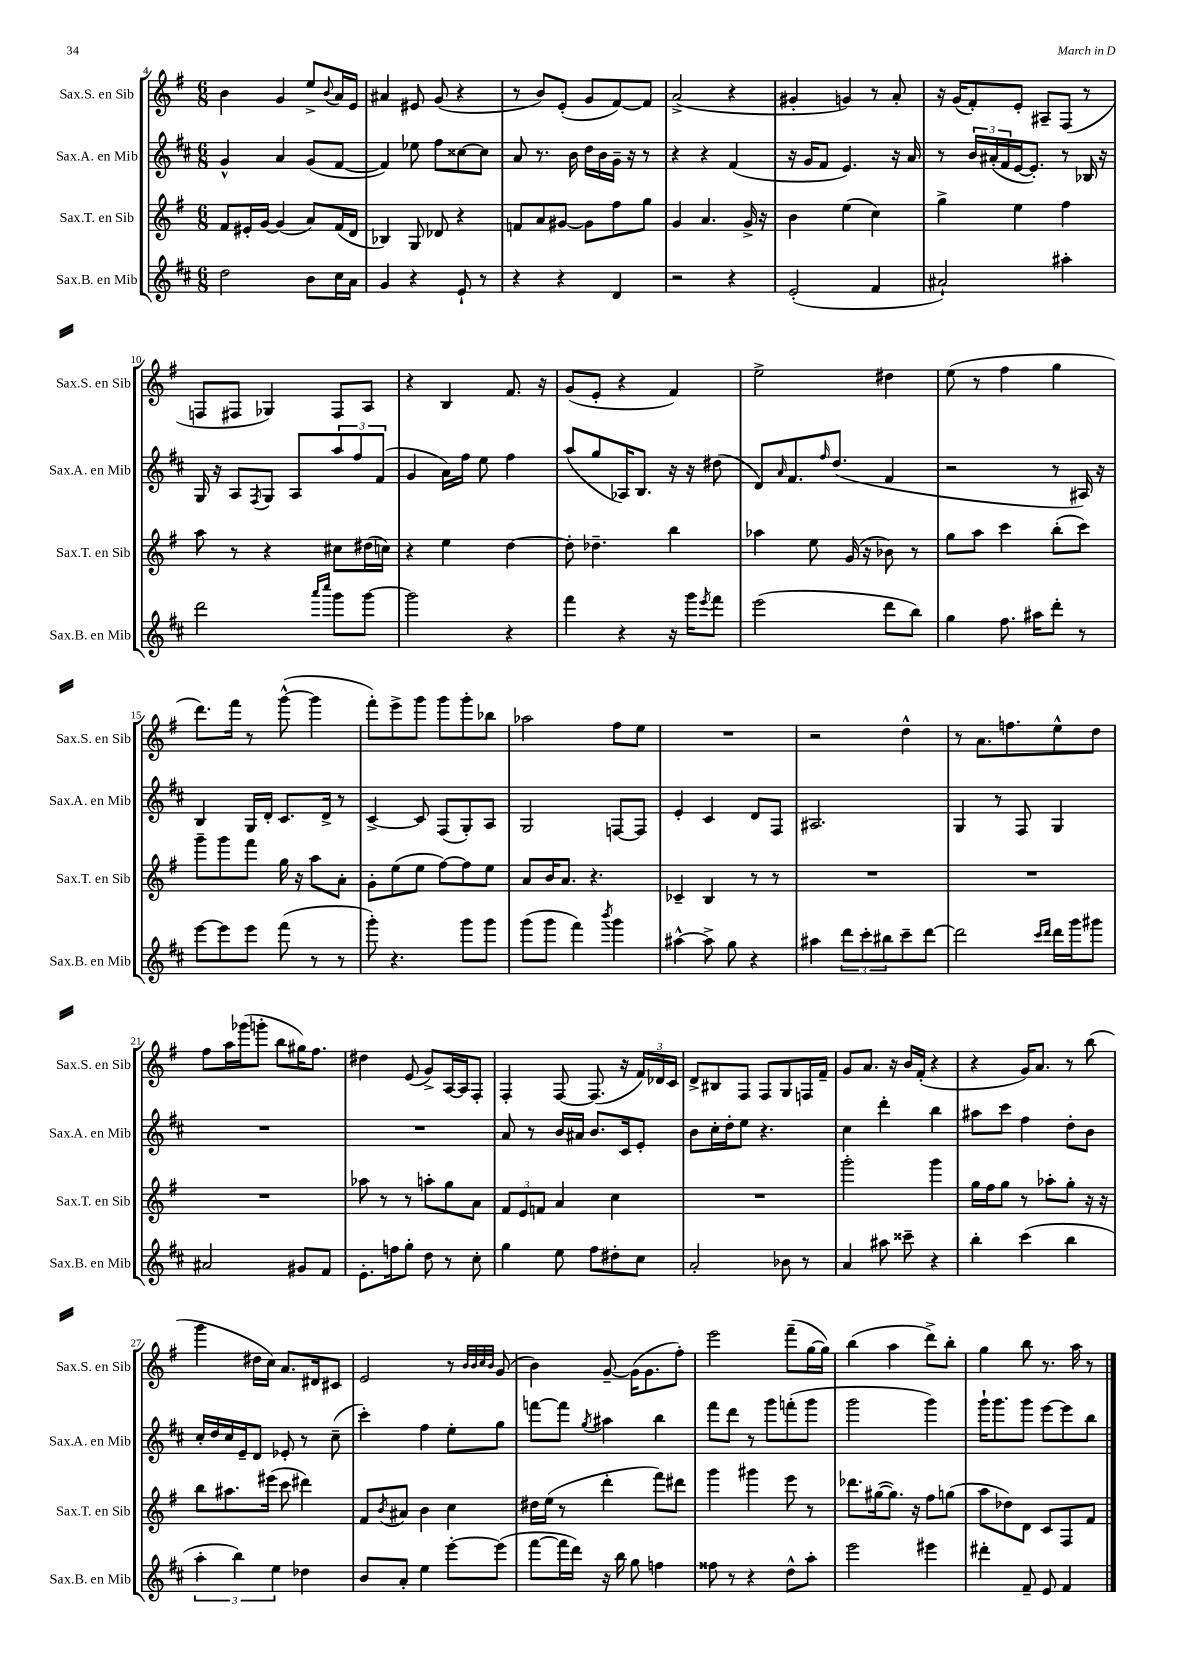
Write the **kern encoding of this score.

**kern	**kern	**kern	**kern
*part4	*part3	*part2	*part1
*staff4	*staff3	*staff2	*staff1
*I"Sax.B. en Mib	*I"Sax.T. en Sib	*I"Sax.A. en Mib	*I"Sax.S. en Sib
*I'Sax.B. en Mib	*I'Sax.T. en Sib	*I'Sax.A. en Mib	*I'Sax.S. en Sib
*clefG2	*clefG2	*clefG2	*clefG2
*k[f#c#]	*k[f#]	*k[f#c#]	*k[f#]
*M6/8	*M6/8	*M6/8	*M6/8
=4	=4	=4	=4
2dd\	8f#/L	4g^^/	4b\
.	16e#X'/L	.	.
.	[16g/JJ	.	.
.	(4g/]	4a/	4g/
8b\L	8a/L)	(8g/L	8ee^/L
.	.	.	8qqb/
16cc#\L	(16f#/L	[8f#/J	16a/L
16a\JJ	16d/JJ	.	16e/JJ
=5	=5	=5	=5
4g/	4B-X/)	4f#/])	4a#X/
4r	8G/	8ee-X\	8e#X/
.	8d-X/	8ff#\L	(8g/
8e`/	4r	[8cc##X\	4r
8r	.	8cc##\J]	.
=6	=6	=6	=6
4r	8fn/L	8a/	8r
.	8a/	8.r	8b/L)
4r	[8g#X/J	.	(8e'/J
.	.	16b\	.
.	8g#\L]	16dd\LL	8g/L
.	.	16b\	.
4d/	8ff#\	16g~\JJ	[8f#/)
.	.	16r	.
.	8gg\J	8r	8f#/J]
=7	=7	=7	=7
2r	4g/	4r	(2a^/
.	4.a/	4r	.
4r	.	(4f#/	4r
.	16g^/	.	.
.	16r	.	.
=8	=8	=8	=8
(2e'/	4b\	16r	4g#X'/
.	.	16g/KL	.
.	.	8f#/J	.
.	(4ee\	4.e/)	4gn/)
4f#/	4cc\)	.	8r
.	.	16r	8a'/
.	.	16a/	.
=9	=9	=9	=9
2a#X`/)	4gg^\	8r	16r
.	.	.	(16g/KL
.	.	24b/LL	8f#'/)
.	.	(24a#X'/	.
.	.	24f#/	.
.	4ee\	[16e/J	8e'/J
.	.	8.e'/J])	.
.	.	.	8A#X~/L
4aa#X'\	4ff#\	8r	(8F#/J
.	.	16B-X/	8r
.	.	16r	.
!!LO:LB:g=z
=10	=10	=10	=10
2ddd\	8aa\	16G/	8Fn/L
.	.	16r	.
.	8r	8A/L	8F#X/J
.	.	8qF#/	.
.	4r	8G/J	4G-X/)
.	.	8A/L	.
16qqaaa/LL	.	.	.
16qqcccc#/JJ	.	.	.
8ggg\L	8cc#X\L	12aa/	8F#/L
.	.	12ff#/	.
[8ggg\J	(16dd#X\L	.	8A/J
.	.	(12f#/J	.
.	16ccn\JJ)	.	.
=11	=11	=11	=11
2ggg\]	4r	4g/	4r
.	4ee\	16a\LL)	4B/
.	.	16ff#\JJ	.
.	.	8ee\	.
4r	[4dd\	4ff#\	8.f#/
.	.	.	16r
=12	=12	=12	=12
4fff#\	8dd'\]	(8aa/L	(8g/L
.	4.dd-X~\	8gg/	8e'/J
4r	.	16A-X/K)	4r
.	.	8.B/J	.
16r	4bb\	16r	4f#/)
16ggg\KL	.	16r	.
8qeee/	.	.	.
8fff#\J	.	(8dd#X\	.
=13	=13	=13	=13
(2eee\	4aa-X\	8d/L)	2ee^\
.	.	16qqa/	.
.	.	8.f#/	.
.	8ee\	.	.
.	.	16qqff#/	.
.	.	(8.dd/J	.
.	(16g/	.	.
.	16r	.	.
8ddd\L	8b-X\)	4f#/	4dd#X\
8bb\J)	8r	.	.
=14	=14	=14	=14
4gg\	8gg\L	2r	(8ee\
.	8aa\J	.	8r
8.ff#\	4ccc\	.	4ff#\
16aa#X\KL	.	.	.
8ddd'\J	(8bb'\L	8r	4gg\
8r	8ccc\J)	16A#X/)	.
.	.	16r	.
!!LO:LB:g=z
=15	=15	=15	=15
[8eee\L	8ggg~\L	4B/	8.ddd\L)
8eee\]	8ggg\	.	.
.	.	.	16fff#\Jk
8eee\J	8fff#\J	16G/LL	8r
.	.	16d'/JJ	.
(8fff#\	16gg\	8.c#/L	([8ggg^^\
.	16r	.	.
8r	8aa\L	.	4ggg\]
.	.	16d^/Jk	.
8r	8a'\J	8r	.
=16	=16	=16	=16
8ggg'\)	8g'\L	[4c#^/	8fff#'\L)
4.r	(8ee\	.	8eee^\
.	8ee\J	8c#/]	8ggg\J
.	[8ff#\L)	(8F#/L	8ggg\L
8ggg\L	8ff#\]	8G'/)	8ggg'\
8ggg\J	8ee\J	8A/J	8bb-X\J
=17	=17	=17	=17
(8ggg\L	8a/L	2G/	2aa-X\
8ggg\J	16b/K	.	.
.	8.a/J	.	.
4fff#\)	.	.	.
.	4.r	.	.
8qbbb/	.	.	.
4ggg\	.	[8Fn/L	8ff#\L
.	.	8F/J]	8ee\J
=18	=18	=18	=18
[4aa#X^^\	4c-X~/	4e'/	2.r
8aa#^\]	4B/	4c#/	.
8gg\	.	.	.
4r	8r	8d/L	.
.	8r	8F#/J	.
=19	=19	=19	=19
4aa#X\	2.r	2.A#X/	2r
12ddd\L	.	.	.
12ccc#'\	.	.	.
12bb#X\	.	.	.
8ccc#~\	.	.	4dd^^\
[8ddd\J	.	.	.
=20	=20	=20	=20
2ddd\]	2.r	4G/	8r
.	.	.	8.a\L
.	.	8r	.
.	.	.	8.ffn\
.	.	8F#/	.
16qqccc#/LL	.	.	.
16qqddd/JJ	.	.	.
16ddd\LL	.	4G/	8ee^^\
16ggg\J	.	.	.
8ggg#X\J	.	.	8dd\J
!!LO:LB:g=z
=21	=21	=21	=21
2a#X/	2.r	2.r	8ff#\L
.	.	.	16aa\L
.	.	.	(16ggg-X\J
.	.	.	8gggn'\J
.	.	.	8bb\L
8g#X/L	.	.	16gg#X\K)
.	.	.	8.ff#\J
8f#/J	.	.	.
=22	=22	=22	=22
8.e'\L	8aa-X\	2.r	4dd#X\
.	8r	.	.
16ffn\k	.	.	.
8gg'\J	8r	.	(8e/
8dd\	8aan'\L	.	8g^/L)
8r	8gg\	.	[16A/L
.	.	.	16A/J]
8cc#'\	8a\J	.	8F#'/J
=23	=23	=23	=23
4gg\	12f#/L	8a/	4F#'/
.	12e/	.	.
.	.	8r	.
.	12fn/J	.	.
8ee\	4a/	16b/LL	[8F#/
.	.	16a#X/JJ	.
8ff#\L	.	8.b/L	(8.F#/]
8dd#X'\	4cc\	.	.
.	.	16c#/k	16r
8cc#\J	.	8e'/J	24f#/LL)
.	.	.	24d-X/
.	.	.	24c/JJ
=24	=24	=24	=24
2a'/	2.r	8b\L	8d^/L
.	.	16cc#'\L	8B#X/
.	.	16dd'\J	.
.	.	8ee\J	8F#/J
.	.	4.r	8F#/L
8b-X\	.	.	8G/
8r	.	.	16Fn/L
.	.	.	16f#~/JJ
=25	=25	=25	=25
4a/	2ggg'\	4cc#\	8g/L
.	.	.	8.a/J
8aa#X\	.	4ddd'\	.
.	.	.	16r
8ccc##X~\	.	.	16b/LL
.	.	.	(16f#'/JJ
4r	4ggg\	4bb\	4r
=26	=26	=26	=26
4bb'\	16gg\LL	8aa#X\L	4r
.	16ff#\J	.	.
.	8gg\J	8ccc#\J	.
(4ccc#\	8r	4ff#\	16g/KL)
.	.	.	8.a/J
.	8aa-X'\L	.	.
4bb\	8gg'\J	8dd'\L	8r
.	16r	8b\J	(8bb\
.	16r	.	.
!!LO:LB:g=z
=27	=27	=27	=27
6aa'\	8bb\L	16cc#'/LL	4ggg\
.	.	16dd/	.
.	8.aa#X\	16cc#/	.
6bb\)	.	.	.
.	.	16e~/J	.
.	.	8d/J	16dd#X\LL
.	(16eee#X\Jk	.	16cc\JJ)
6ee\	.	.	.
.	8ccc\	8e-X'/	8.a/L
4dd-X\	4ddd#X\)	8r	.
.	.	.	16d#X/k
.	.	(8cc#~\	8c#X/J
=28	=28	=28	=28
8b/L	8f#/L	4ccc#'\)	2e/
.	8qb/	.	.
8a'/J	8a#X/J	.	.
4ee\	4b\	4ff#\	.
[8eee'\L	4cc\	8ee'\L	8r
.	.	.	32qqb/LLL
.	.	.	32qqb/
.	.	.	32qqcc/
.	.	.	32qqb/JJJ
(8eee\J]	.	8gg\J	(8g/
=29	=29	=29	=29
[8fff#\L	16dd#X\LL	[8fffn\L	4b\)
.	(16ee\JJ	.	.
16fff#\L]	8r	8fff\J]	.
16ddd\JJ)	.	.	.
.	.	8qgg/	.
16r	4ddd'\	4aa#X\	[8g~/
16bb\	.	.	.
8gg\	.	.	(16g\KL]
.	.	.	8.g\
4ffn\	8fff#\L)	4bb\	.
.	8ddd#X\J	.	8ff#'\J)
=30	=30	=30	=30
8ff##X\	4ggg\	8fff#\L	2eee\
8r	.	8ddd\J	.
4r	4ggg#X\	8r	.
.	.	8ggg\L	.
8dd^^\L	8eee\	(8fffn'\	(8fff#~\L
8aa'\J	8r	8ggg\J	[16gg\L
.	.	.	16gg\JJ])
=31	=31	=31	=31
2eee\	8.ddd-X\L	2ggg\	(4bb\
.	([16gg#X\k	.	.
.	8.gg#\J])	.	4aa\
.	16r	.	.
4eee#X\	8ff#\L	4ggg\)	8ddd^\L)
.	(8ggn\J	.	8bb'\J
=32	=32	=32	=32
4ddd#X'\	8aa\L	16ggg`\KL	4gg\
.	.	8.ggg\	.
.	8dd-X\)	.	.
8f#~/	8d\J	8ggg\J	8bb\
8e/	8c/L	[8eee\L	8.r
4f#/	8F#/	8eee\]	.
.	.	.	16aa\
.	8f#/J	8bb\J	8r
==	==	==	==
*-	*-	*-	*-
